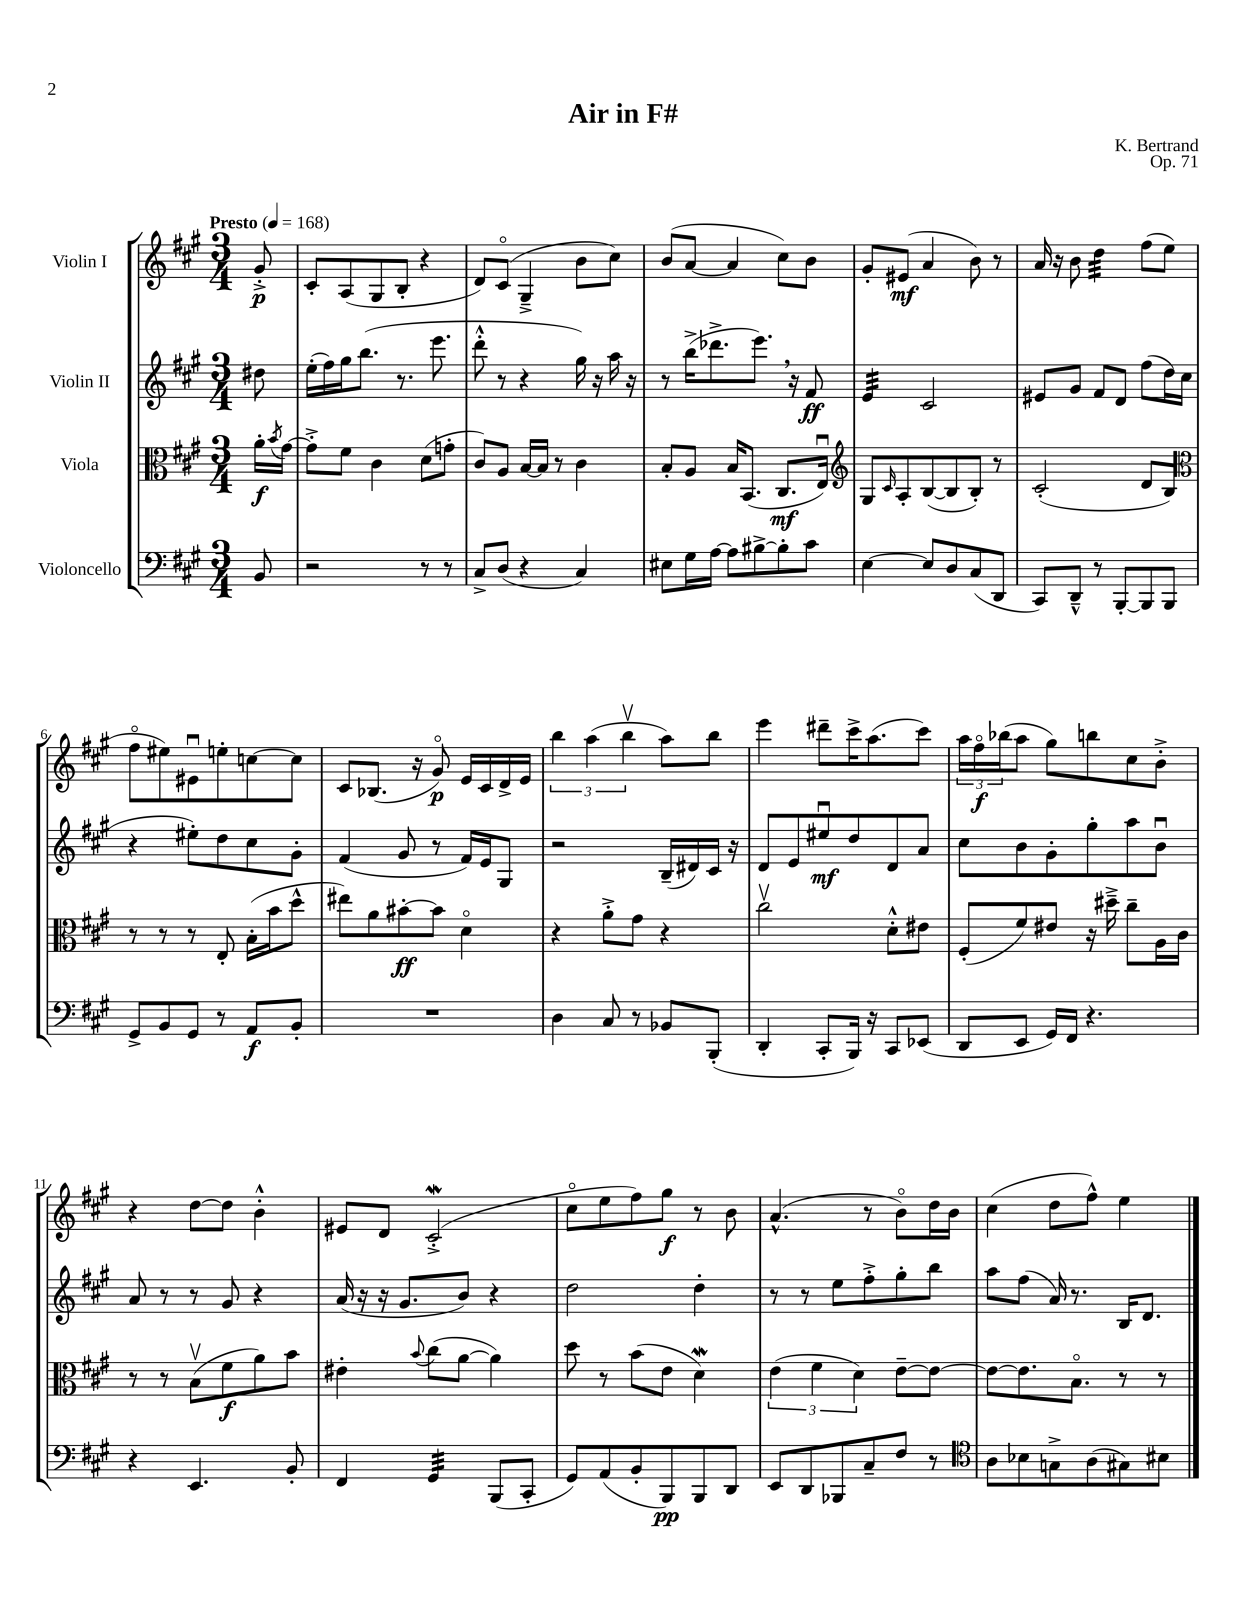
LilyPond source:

\header { title = "Air in F#" composer = "K. Bertrand" opus = "Op. 71" }
<<
\new StaffGroup <<
\new Staff = "s0" \with { instrumentName = "Violin I" } {
    \clef treble \key a \major \numericTimeSignature \time 3/4 \partial 8 \tempo "Presto" 4 = 168
    gis'8-.->\p |
    cis'8-. a8( gis8 b8-. r4 |
    d'8) cis'8\flageolet( gis4---> b'8 cis''8) |
    b'8( a'8~ a'4 cis''8) b'8 |
    gis'8-. eis'8\mf( a'4 b'8) r8 |
    a'16 r16 b'8 d''4:32 fis''8( e''8 |
    fis''8\flageolet eis''8) eis'8\downbow e''8-. c''8~ c''8 |
    cis'8 bes8.( r16 gis'8\flageolet\p) e'16 cis'16 d'16-> e'16 |
    \tuplet 3/2 { b''4 a''4( b''4\upbow } a''8) b''8 |
    e'''4 dis'''8-- cis'''16-> a''8.( cis'''8) |
    \tuplet 3/2 { a''16 fis''16\flageolet\f bes''16( } a''8 gis''8) b''8 cis''8 b'8-.-> |
    r4 d''8~ d''8 b'4-.-^ |
    eis'8 d'8 cis'2-.->\mordent( |
    cis''8\flageolet e''8 fis''8) gis''8\f r8 b'8 |
    a'4.-^( r8 b'8\flageolet) d''16 b'16 |
    cis''4( d''8 fis''8-^) e''4 \bar "|." |
}
\new Staff = "s1" \with { instrumentName = "Violin II" } {
    \clef treble \key a \major \numericTimeSignature \time 3/4 \partial 8
    dis''8 |
    e''16-.( fis''16) gis''16 b''8.( r8. e'''8. |
    d'''8-.-^ r8 r4 gis''16) r16 a''16 r16 |
    r8 b''16->( des'''8.-> e'''8.) \breathe r16 fis'8\ff |
    e'4:32 cis'2 |
    eis'8 gis'8 fis'8 d'8 fis''8( d''16 cis''16 |
    r4 eis''8-.) d''8 cis''8 gis'8-. |
    fis'4( gis'8 r8 fis'16) e'16 gis8 |
    r2 b16--( dis'16) cis'16 r16 |
    d'8 e'8 eis''8\downbow\mf d''8 d'8 a'8 |
    cis''8 b'8 gis'8-. gis''8-. a''8 b'8\downbow |
    a'8 r8 r8 gis'8 r4 |
    a'16( r16 r16 gis'8. b'8) r4 |
    d''2 d''4-. |
    r8 r8 e''8 fis''8-.-> gis''8-. b''8 |
    a''8 fis''8( a'16) r8. b16 d'8. \bar "|." |
}
\new Staff = "s2" \with { instrumentName = "Viola" } {
    \clef alto \key a \major \numericTimeSignature \time 3/4 \partial 8
    a'16-.\f \acciaccatura { b'8 } gis'16~ |
    gis'8-.-> fis'8 cis'4 d'8( g'8-. |
    cis'8) a8 b16~ b16 r8 cis'4 |
    b8-. a8 b16 b,8.( cis8.\mf e16\downbow) |
    \clef treble gis8 \grace { cis'16 } a8-. b8~( b8 b8-.) r8 |
    cis'2-.( d'8 b8) |
    \clef alto r8 r8 r8 e8-. b16-.( b'16 d''8-^ |
    eis''8) a'8 bis'8~-.\ff bis'8 d'4\flageolet |
    r4 a'8-.-> gis'8 r4 |
    cis''2\upbow d'8-.-^ eis'8 |
    fis8-.( fis'8) eis'8 r16 dis''16---> cis''8-- a16 cis'16 |
    r8 r8 b8\upbow( fis'8\f a'8) b'8 |
    eis'4-. \appoggiatura { b'8 } cis''8( a'8~ a'4) |
    d''8 r8 b'8( e'8 d'4\mordent) |
    \tuplet 3/2 { e'4( fis'4 d'4) } e'8~-- e'8~ |
    e'8~ e'8. b8.\flageolet r8 r8 \bar "|." |
}
\new Staff = "s3" \with { instrumentName = "Violoncello" } {
    \clef bass \key a \major \numericTimeSignature \time 3/4 \partial 8
    b,8 |
    r2 r8 r8 |
    cis8-> d8( r4 cis4) |
    eis8 gis16 a16~ a8 bis8~-> bis8-. cis'8 |
    e4~ e8 d8 cis8( d,8 |
    cis,8) d,8---^ r8 b,,8~-. b,,8 b,,8 |
    gis,8-> b,8 gis,8 r8 a,8\f b,8-. |
    R2. |
    d4 cis8 r8 bes,8 b,,8-.( |
    d,4-. cis,8-. b,,16) r16 cis,8 ees,8( |
    d,8 e,8 gis,16) fis,16 r4. |
    r4 e,4. b,8-. |
    fis,4 gis,4:32 b,,8( cis,8-. |
    gis,8) a,8( b,8-. b,,8\pp) b,,8 d,8 |
    e,8 d,8 bes,,8 cis8-- fis8 r8 |
    \clef tenor a8 bes8 g8-> a8( gis8) bis8 \bar "|." |
}
>>
>>
